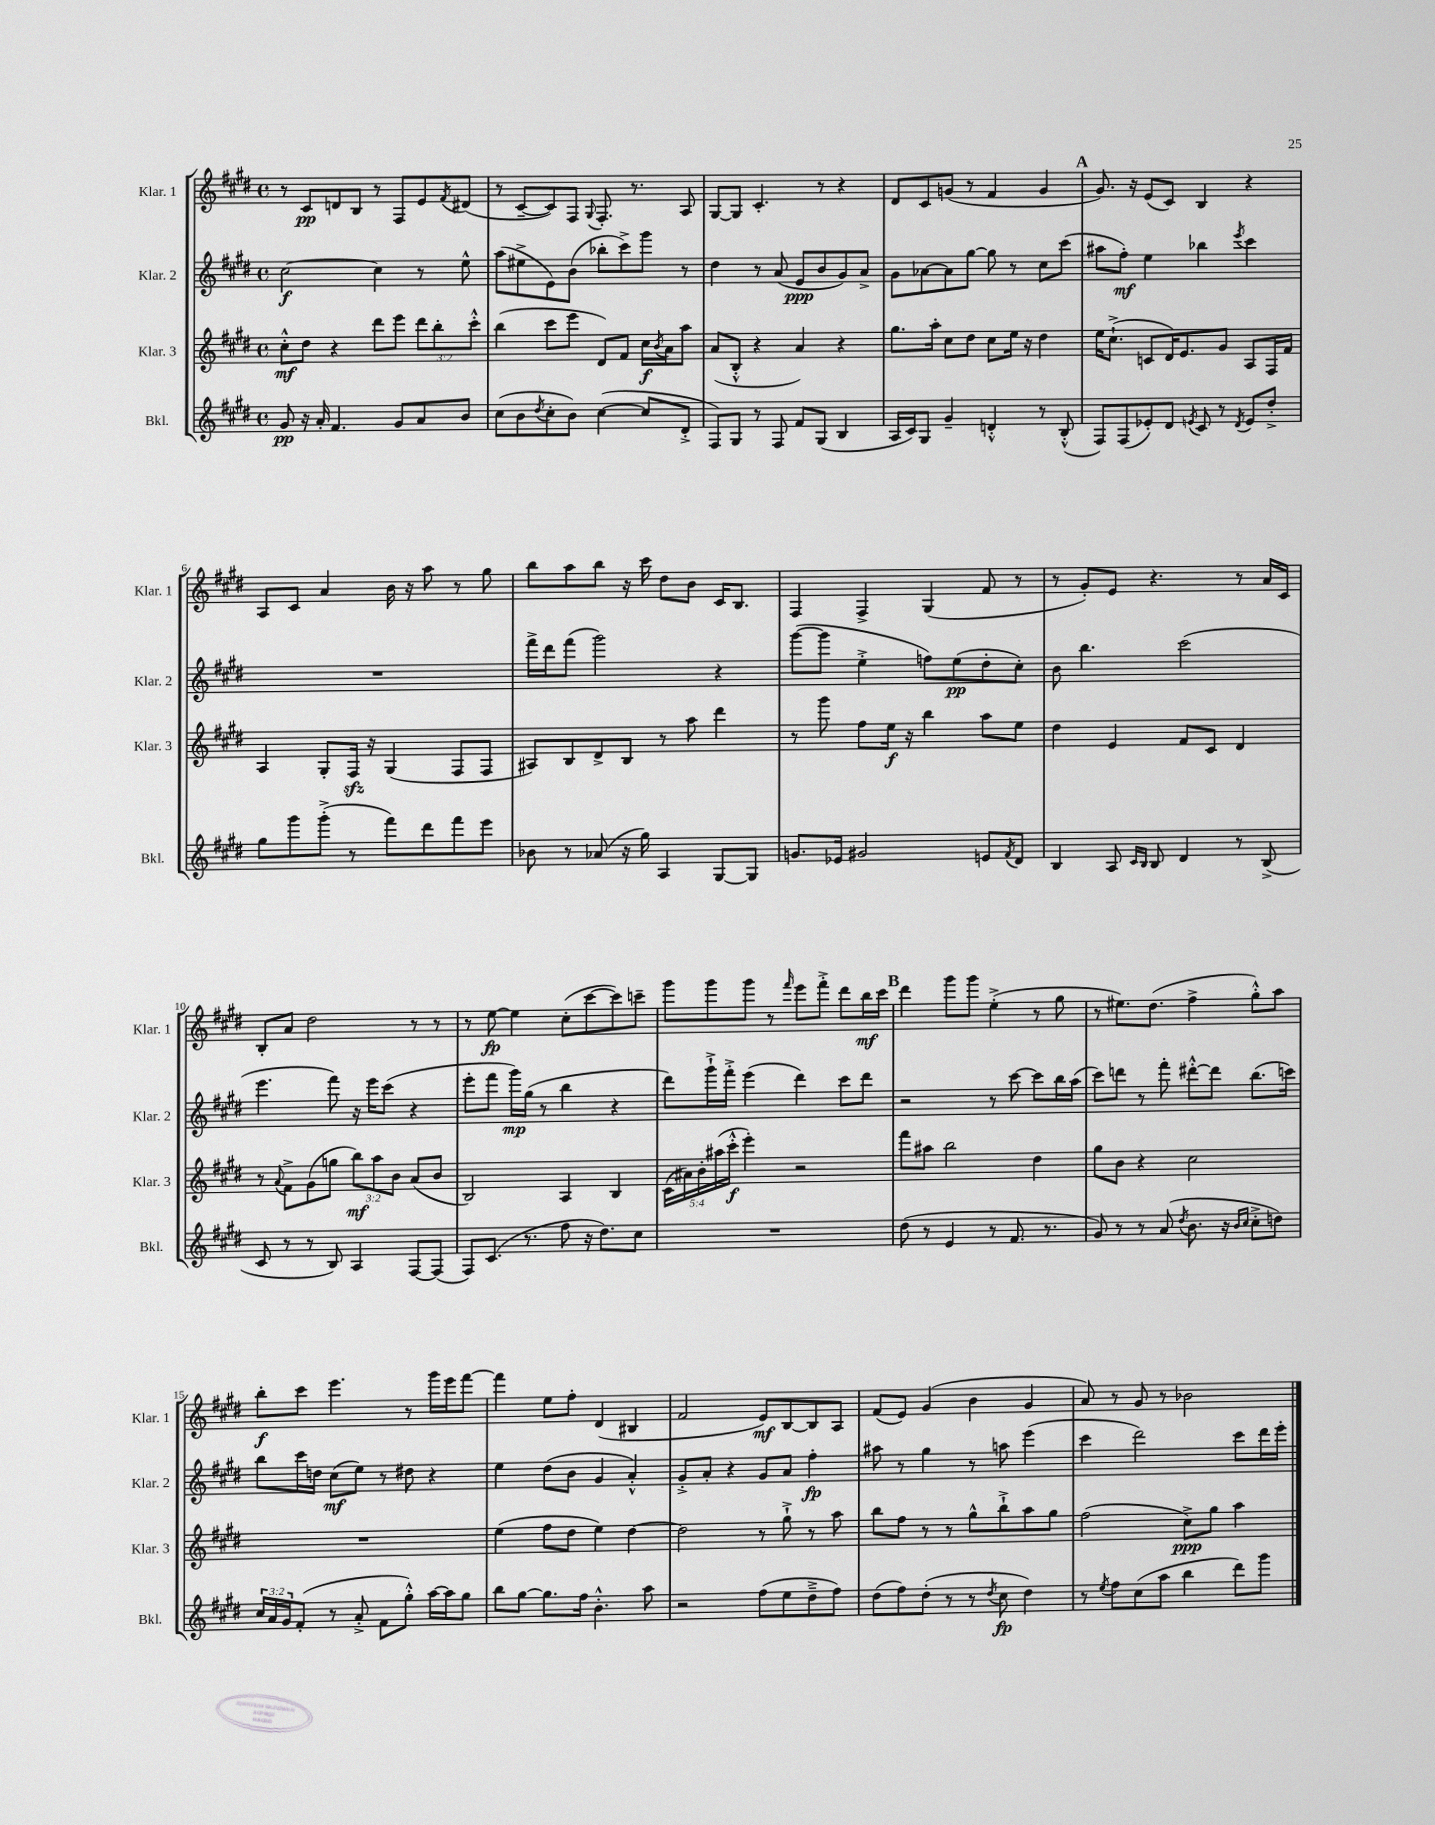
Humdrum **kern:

**kern	**kern	**kern	**kern
*staff4	*staff3	*staff2	*staff1
*clefG2	*clefG2	*clefG2	*clefG2
*k[f#c#g#d#]	*k[f#c#g#d#]	*k[f#c#g#d#]	*k[f#c#g#d#]
*M4/4	*M4/4	*M4/4	*M4/4
*met(c)	*met(c)	*met(c)	*met(c)
8g#	8cc#'^^	[2cc#	8r
16r	8dd#	.	8c#
16a'	.	.	.
4.f#	4r	.	8d
.	.	.	8B
.	8ddd#	4cc#]	8r
8g#	8eee	.	8F#
8a	12ddd#	8r	8e
.	12bb'	.	.
.	.	.	8qf#
8b	.	8ee^^	(8d#
.	12ccc#'^^	.	.
=	=	=	=
(8cc#	(4bb	(8aa	8r
8b	.	8ee#^	[8c#~
8qdd#	.	.	.
8cc#'	8ccc#	8e)	8c#])
8b)	8eee	(8b	8F#
.	.	.	8qqG#
([4cc#	8d#)	8bb-'	8.F#'
.	8f#	8ccc#^)	.
.	.	.	8.r
8cc#]	16cc#	8ggg#	.
.	8qb	.	.
.	16a	.	.
8d#'^	8aa	8r	8A
=	=	=	=
8F#)	(8a	4dd#	[8G#
8G#	8B'^^	.	8G#]
8r	4r	8r	4.c#'
8F#	.	(8a	.
8f#	4a)	8e	.
(8G#	.	8b	8r
4B	4r	8g#)	4r
.	.	8a^	.
=	=	=	=
16A	8.gg#	8g#	8d#
16c#)	.	.	.
8G#	.	[8a-	8c#
.	16aa'	.	.
4g#~	8cc#	8a-]	(8g
.	8dd#	[8gg#	8r
4d'^^	8cc#	8gg#]	4f#
.	16ee	8r	.
.	16r	.	.
8r	4dd#	8cc#	4g
(8B'^^	.	(8ccc#	.
=	=	=	=
8F#)	16ee	8aa#	8.g#)
.	(8.cc#`^	.	.
(8F#	.	8ff#')	.
.	.	.	16r
8e-')	8c	4ee	(8e
8d#	16d#)	.	8c#)
.	8.e	.	.
8qe	.	.	.
8c#	.	4bb-	4B
8r	8g#	.	.
8qd#	.	8qeee	.
8e	8A	4ccc#	4r
8dd#'^	16F#	.	.
.	16f#	.	.
=	=	=	=
8gg#	4A	1r	8A
8ggg#	.	.	8c#
(8ggg#'^	8G#'	.	4a
8r	16F#	.	.
.	16r	.	.
8fff#)	(4G#	.	16b
.	.	.	16r
8ddd#	.	.	8aa
8fff#	8F#	.	8r
8eee	8F#	.	8gg#
=	=	=	=
8b-	8A#)	16fff#^	8bb
.	.	16ddd#	.
8r	8B	(8fff#	8aa
(8a-	8d#^	2ggg#)	8bb
16r	8B	.	16r
16gg#)	.	.	16ccc#
4A	8r	.	8dd#
.	8aa	.	8b
[8G#	4ddd#	4r	16c#
.	.	.	8.B
8G#]	.	.	.
=	=	=	=
8.g	8r	([8ggg#	4F#
.	8ggg#	8ggg#]	.
16e-	.	.	.
2g#	8ff#	4ee'^	4F#^
.	16ee	.	.
.	16r	.	.
.	4bb	8ff)	(4G#
.	.	(8ee	.
8e	8aa	8dd#'	8f#
8qf#	.	.	.
8d#	8ee	8cc#')	8r
=	=	=	=
4B	4dd#	8b	8r
.	.	4.bb	8g#')
8A	4e	.	8e
16qqc#	.	.	.
16qqB	.	.	.
8B	.	.	4.r
4d#	8f#	(2ccc#	.
.	8c#	.	.
8r	4d#	.	8r
(8B^	.	.	16a
.	.	.	16c#
=	=	=	=
8c#	8r	4.eee	8B'
.	8qqa	.	.
8r	8f#^	.	8a
8r	(8g#	.	2dd#
8B)	8gg	8fff#)	.
4A	12bb)	16r	.
.	.	16eee	.
.	12aa	.	.
.	.	(8ccc#	.
.	12b	.	.
[8F#	(8a	4r	8r
(8F#]	8b	.	8r
=	=	=	=
8F#)	2B)	8eee'	8r
(8.c#	.	8fff#	[8ee
.	.	16ggg#)	4ee]
8.r	.	(16gg#	.
.	.	8r	.
8ff#	4A	4bb	(8cc#'
16r	.	.	[8ccc#
8.dd#)	.	.	.
.	4B	4r	8ccc#])
8cc#	.	.	8ccc~
=	=	=	=
1r	(20c#	8ddd#)	8ggg#
.	20a#)	.	.
.	20b'	.	.
.	.	16ggg#`^	8ggg#
.	(20aa#	.	.
.	.	16fff#'^	.
.	20ccc#'^^	.	.
.	4eee')	(4eee	8ggg#
.	.	.	8r
.	.	.	16qqfff#
.	2r	4ddd#)	8eee
.	.	.	8fff#'^
.	.	8ccc#	8ddd#
.	.	8ddd#	16bb
.	.	.	16ccc#
=	=	=	=
(8dd#	8fff#	2r	4ddd#
8r	8aa#	.	.
4e	2bb	.	8ggg#
.	.	.	8ggg#
8r	.	8r	(4ee'^
8.f#	.	[8ccc#	.
.	4dd#	8ccc#]	8r
8.r	.	.	.
.	.	16bb	8gg#
.	.	(16aa	.
=	=	=	=
8g#)	8gg#	8ccc#)	8r
8r	8b	8ddd	8.ee#)
8r	4r	8r	.
.	.	.	(8.dd#
(8a	.	8fff#'	.
8qdd#	.	.	.
8.b	2cc#	[8ddd#'^^	4ff#^
.	.	8ddd#]	.
16r	.	.	.
16qqb	.	.	.
16qqcc#	.	.	.
8cc#'^	.	(8.bb	8gg#'^^)
8dd)	.	.	8aa
.	.	16ccc)	.
=	=	=	=
24cc#	1r	8bb	8bb'
24a	.	.	.
24g#	.	.	.
(8f#'	.	16ccc#	8ccc#
.	.	16dd	.
8r	.	(8cc#	4.eee
8a'^	.	8ee)	.
8f#	.	8r	.
8gg#'^^)	.	8dd#	8r
[16aa	.	4r	16ggg#
16aa]	.	.	16eee
8gg#	.	.	[8fff#
=	=	=	=
8bb	(4ee	4ee	4fff#]
[8gg#	.	.	.
8.gg#]	8ff#	(8dd#	8ee
.	8dd#	8b	8ff#'
16ff#	.	.	.
4.b'^^	4ee)	4g#	(4d#
.	[4dd#	4a'^^)	4B#
8aa	.	.	.
=	=	=	=
2r	2dd#]	8g#'^	2f#
.	.	8a'	.
.	.	4r	.
(8ff#	8r	8g#	8e)
8ee	8gg#`^	8a	[8B
8dd#~^	8r	4ff#'	8B]
8ff#)	8aa	.	8A
=	=	=	=
(8dd#	8bb	8aa#	(8f#
8ff#)	8ff#	8r	8e)
(8dd#'	8r	4gg#	(4g#
8r	8r	.	.
8r	8gg#^^	8r	4b
8qdd#	.	.	.
8cc#	8bb`^	8aa	.
4dd#)	8aa	(4eee	4g#
.	8gg#	.	.
=	=	=	=
8r	(2ff#	4ccc#	8a)
8qee	.	.	.
8ff#	.	.	8r
(8cc#	.	2ddd#)	8g#
8aa	.	.	8r
4bb	8cc#^)	.	2b-
.	8gg#	.	.
8ddd#)	4aa	8ccc#	.
8ggg#	.	16ddd#	.
.	.	16eee'	.
==	==	==	==
*-	*-	*-	*-
